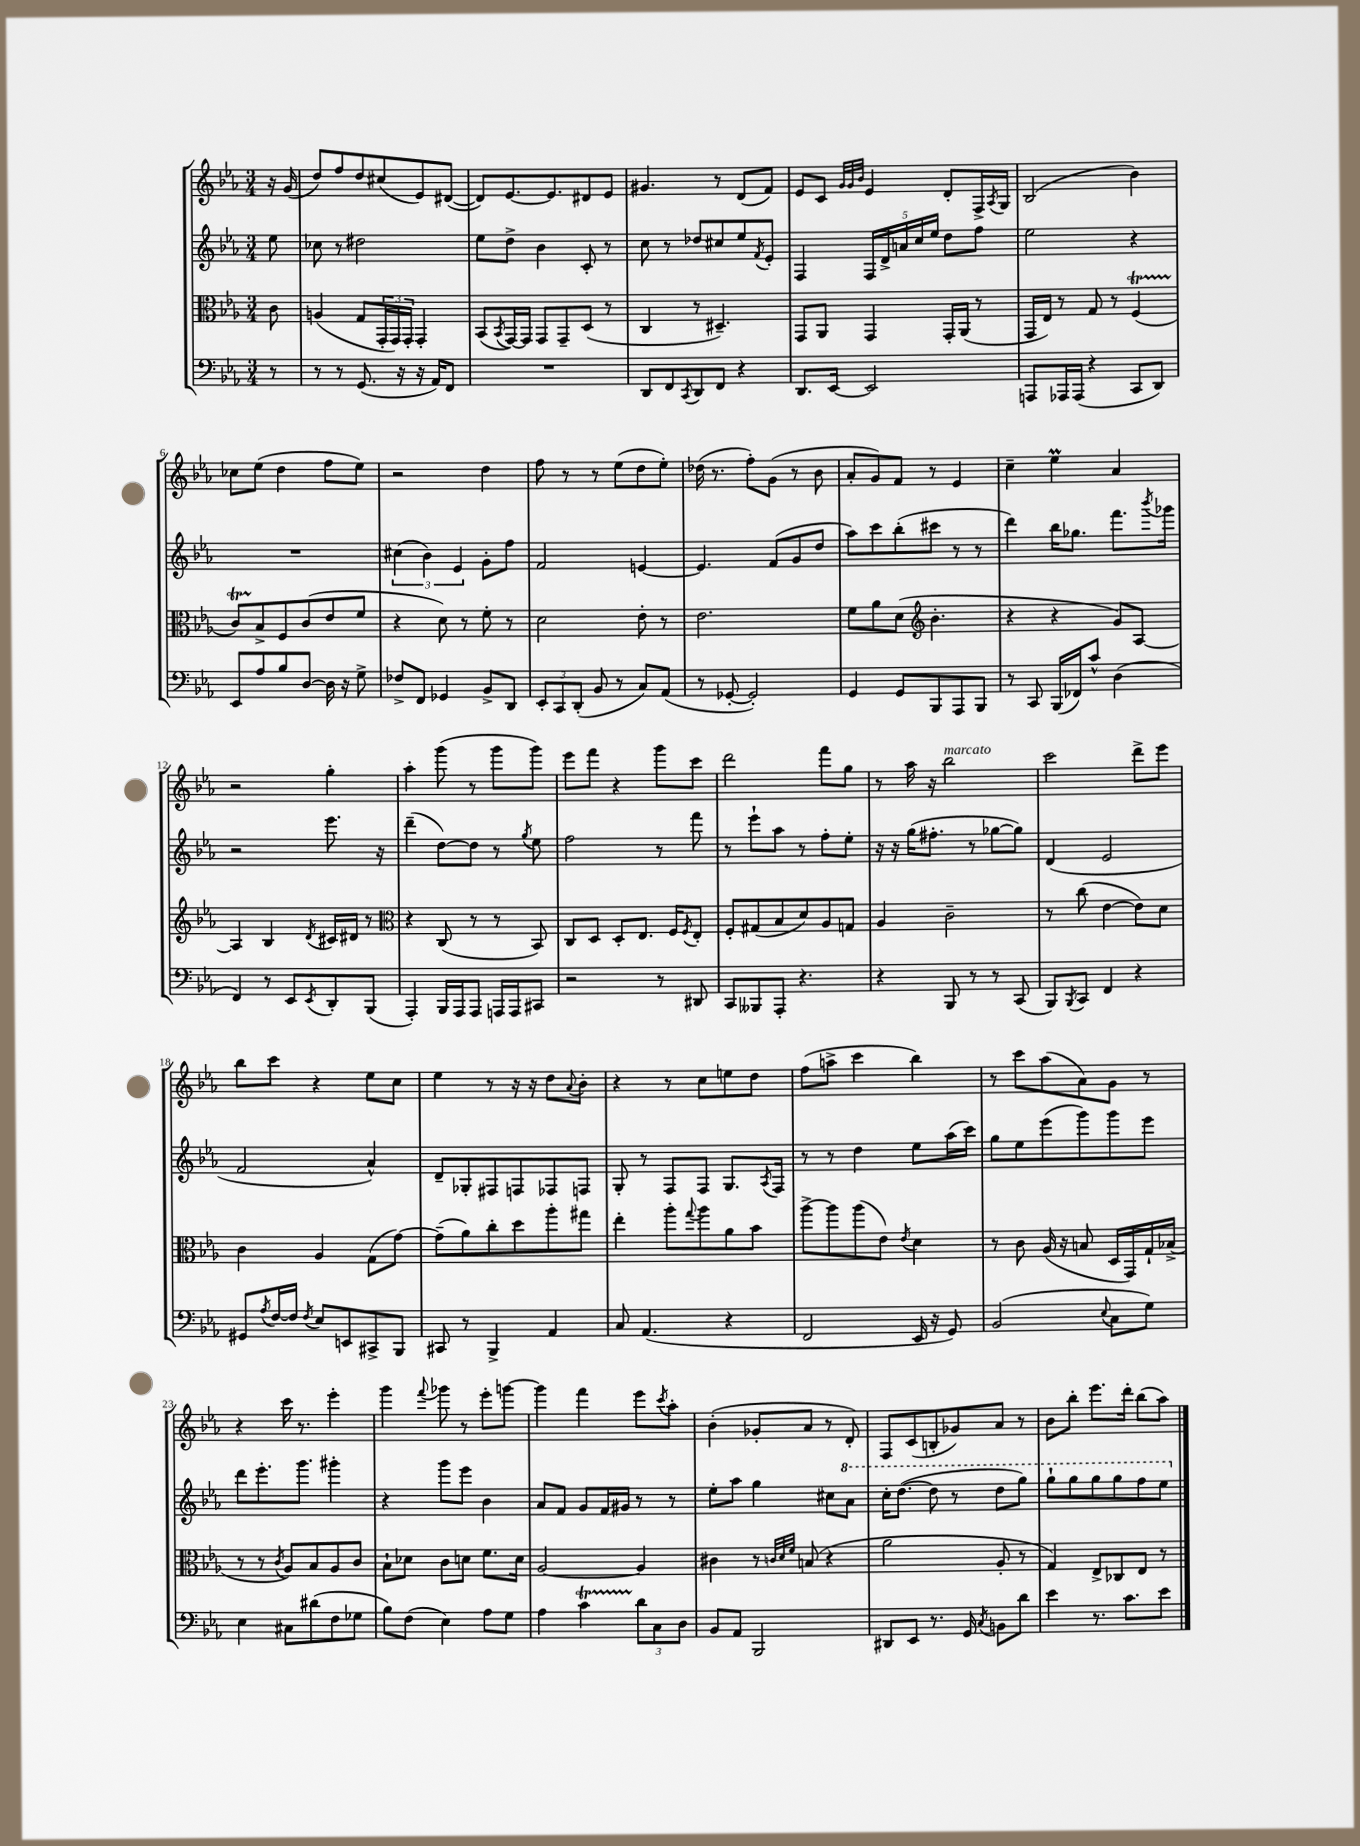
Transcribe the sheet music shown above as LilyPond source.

<<
\new StaffGroup <<
\new Staff = "s0" {
    \clef treble \key ees \major \numericTimeSignature \time 3/4 \partial 8
    r16 g'16( |
    d''8) f''8 d''8 cis''8( ees'8) dis'8~( |
    dis'8) ees'8.~ ees'8. dis'8 ees'8 |
    gis'4. r8 d'8( f'8) |
    ees'8 c'8 \grace { g'32 g'32 bes'32 } ees'4 d'8-. f16-> \acciaccatura { aes8 } g16 |
    bes2( bes'4) |
    ces''8 ees''8( d''4 f''8 ees''8) |
    r2 d''4 |
    f''8 r8 r8 ees''8( d''8 ees''8-.) |
    des''16( r8. f''8-.) g'8( r8 bes'8 |
    aes'8-. g'8) f'8 r8 ees'4 |
    c''4-- ees''4\prall aes'4 |
    r2 g''4-. |
    aes''4-. g'''8( r8 g'''8 g'''8) |
    ees'''8 f'''8 r4 g'''8 c'''8 |
    d'''2 f'''8 g''8 |
    r8 aes''16 r16 bes''2^\markup { \italic "marcato" } |
    c'''2 d'''8-> ees'''8 |
    bes''8 c'''8 r4 ees''8 c''8 |
    ees''4 r8 r16 r16 d''8 \appoggiatura { aes'8 } bes'8-. |
    r4 r8 c''8 e''8 d''8 |
    f''8( a''8-> c'''4 bes''4) |
    r8 c'''8 aes''8( aes'8) g'8 r8 |
    r4 c'''16 r8. ees'''4-. |
    g'''4 \appoggiatura { f'''8 } ges'''8 r8 ees'''8-. g'''8~ |
    g'''4 f'''4 ees'''8 \acciaccatura { c'''8 } aes''8-. |
    bes'4-.( ges'8-. aes'8 r8 d'8-.) |
    f8 c'8( b8-. ges'8) aes'8 r8 |
    bes'8 bes''8-. ees'''8. d'''16-. bes''8( aes''8) \bar "|." |
}
\new Staff = "s1" {
    \clef treble \key ees \major \numericTimeSignature \time 3/4 \partial 8
    ees''8 |
    ces''8 r8 dis''2 |
    ees''8 d''8-> bes'4 c'8-. r8 |
    c''8 r8 des''8 cis''8 ees''8 \acciaccatura { f'8 } ees'8-. |
    f4 \tuplet 5/4 { f16 d'16-> a'16 c''16 ees''16 } d''8 f''8 |
    ees''2 r4 |
    R2. |
    \tuplet 3/2 { cis''4( bes'4) ees'4 } g'8-. f''8 |
    f'2 e'4~ |
    e'4. f'8( g'8 d''8 |
    aes''8) c'''8 bes''8-.( cis'''8 r8 r8 |
    d'''4) bes''16 ges''8. f'''8. \acciaccatura { bes'''8 } ges'''16 |
    r2 ees'''8. r16 |
    d'''4--( d''8~) d''8 r8 \acciaccatura { g''8 } ees''8 |
    f''2 r8 f'''8 |
    r8 ees'''8-! aes''8 r8 f''8-. ees''8-. |
    r16 r16 g''16( fis''8.-. r8 ges''8~ ges''8) |
    d'4( ees'2 |
    f'2 aes'4-^) |
    d'8-- ges8-. fis8 f8 fes8 f8 |
    g8-. r8 f8 f8 g8. \acciaccatura { aes8 } f16 |
    r8 r8 d''4 ees''8 aes''16( c'''16) |
    g''8 ees''8 ees'''8( g'''8) g'''8 ees'''8 |
    d'''8 ees'''8.-. g'''8. gis'''4-. |
    r4 g'''8 ees'''8 bes'4 |
    aes'8 f'8 g'8 f'16 gis'16 r8 r8 |
    ees''8-. aes''8 g''4 cis''8 \ottava #1 aes''8 |
    c'''16-. d'''8.~( d'''8 r8 d'''8 g'''8) |
    g'''8-! g'''8 g'''8 g'''8 f'''8 ees'''8 \ottava #0 \bar "|." |
}
\new Staff = "s2" {
    \clef alto \key ees \major \numericTimeSignature \time 3/4 \partial 8
    c'8 |
    a4( g8 \tuplet 3/2 { g,16-. g,16) g,16-. } g,4-. |
    bes,8( \acciaccatura { bes,8 } g,16~) g,16 g,8 g,8-- d8( r8 |
    c4 r8 dis4.--) |
    g,8 aes,8 g,4 g,16-. aes,16( r8 |
    g,16 ees16) r8 g8 r8 f4\startTrillSpan( |
    c'8) bes8->\stopTrillSpan f8 c'8( ees'8 f'8 |
    r4 d'8) r8 f'8-. r8 |
    d'2 ees'8-. r8 |
    ees'2. |
    f'8 aes'8 d'8( \clef treble bes'4.-. |
    r4 r4 g'8) aes8~ |
    aes4 bes4 \acciaccatura { d'8 } cis'16 dis'16 r8 |
    \clef alto r4 c8( r8 r8 bes,8) |
    c8 d8 d8-. ees8. f16 \acciaccatura { f8 } ees8-. |
    f8-. gis8( bes8 d'8) aes8 g8 |
    aes4 c'2-- |
    r8 c''8( ees'4~ ees'8) d'8 |
    c'4 aes4 g8( g'8~) |
    g'8--( aes'8) c''8-. d''8 aes''8-. gis''8 |
    ees''4-. aes''8-. \appoggiatura { g''8 } aes''8 aes'8 bes'8 |
    aes''8~-> aes''8 aes''8( ees'8) \acciaccatura { ees'8 } d'4 |
    r8 c'8 aes16( r16 b8 d16 g,16) g16-! bes16->( |
    r8 r8 \acciaccatura { c'8 } aes8) bes8 aes8 c'8 |
    bes8-! des'8 c'8 d'8 f'8. d'16 |
    aes2~ aes4 |
    cis'4 r8 \grace { c'32 d'32 f'32 } b8( r4 |
    aes'2 aes8-. r8 |
    g4) ees8-> ces8 ees8 r8 \bar "|." |
}
\new Staff = "s3" {
    \clef bass \key ees \major \numericTimeSignature \time 3/4 \partial 8
    r8 |
    r8 r8 g,8.( r16 r16 aes,16) f,8 |
    R2. |
    d,8 f,8 \acciaccatura { c,8 } d,8 f,8 r4 |
    d,8. ees,16~ ees,2 |
    a,,8 aes,,16 aes,,16( r4 c,8 d,8) |
    ees,8 aes8 bes8 d8~ d16 r16 g8-> |
    fes8-> f,8 ges,4 bes,8-> d,8 |
    \tuplet 3/2 { ees,8-. c,8 d,8-.( } bes,8 r8 c8) aes,8( |
    r8 ges,8~-. ges,2-.) |
    g,4 g,8 bes,,8 aes,,8 bes,,8 |
    r8 c,8 bes,,16( fes,16) c'8-^ d4( |
    f,4) r8 ees,8 \acciaccatura { ees,8 } d,8-. bes,,8( |
    aes,,4-.) bes,,16 aes,,16 aes,,8 a,,16 a,,16 cis,8 |
    r2 r8 dis,8 |
    c,8 beses,,8 aes,,8-. r4. |
    r4 bes,,8 r8 r8 c,8( |
    bes,,8) \acciaccatura { bes,,8 } c,8 f,4 r4 |
    gis,8 \acciaccatura { aes8 } f16~ f16 \acciaccatura { f8 } ees8 e,8 cis,8-> bes,,8 |
    cis,8 r8 bes,,4-> aes,4 |
    c8 aes,4.( r4 |
    f,2 ees,16 r16 g,8) |
    bes,2( \appoggiatura { ees8 } c8 g8) |
    ees4 cis8 dis'8( f8 ges8 |
    bes8) f8( ees4) aes8 g8 |
    aes4 c'4\startTrillSpan \tuplet 3/2 { d'8\stopTrillSpan c8 d8 } |
    bes,8 aes,8 bes,,2 |
    dis,8 ees,8 r8. g,16 \acciaccatura { c8 } b,8 d'8 |
    ees'4 r8. c'8. ees'8 \bar "|." |
}
>>
>>
